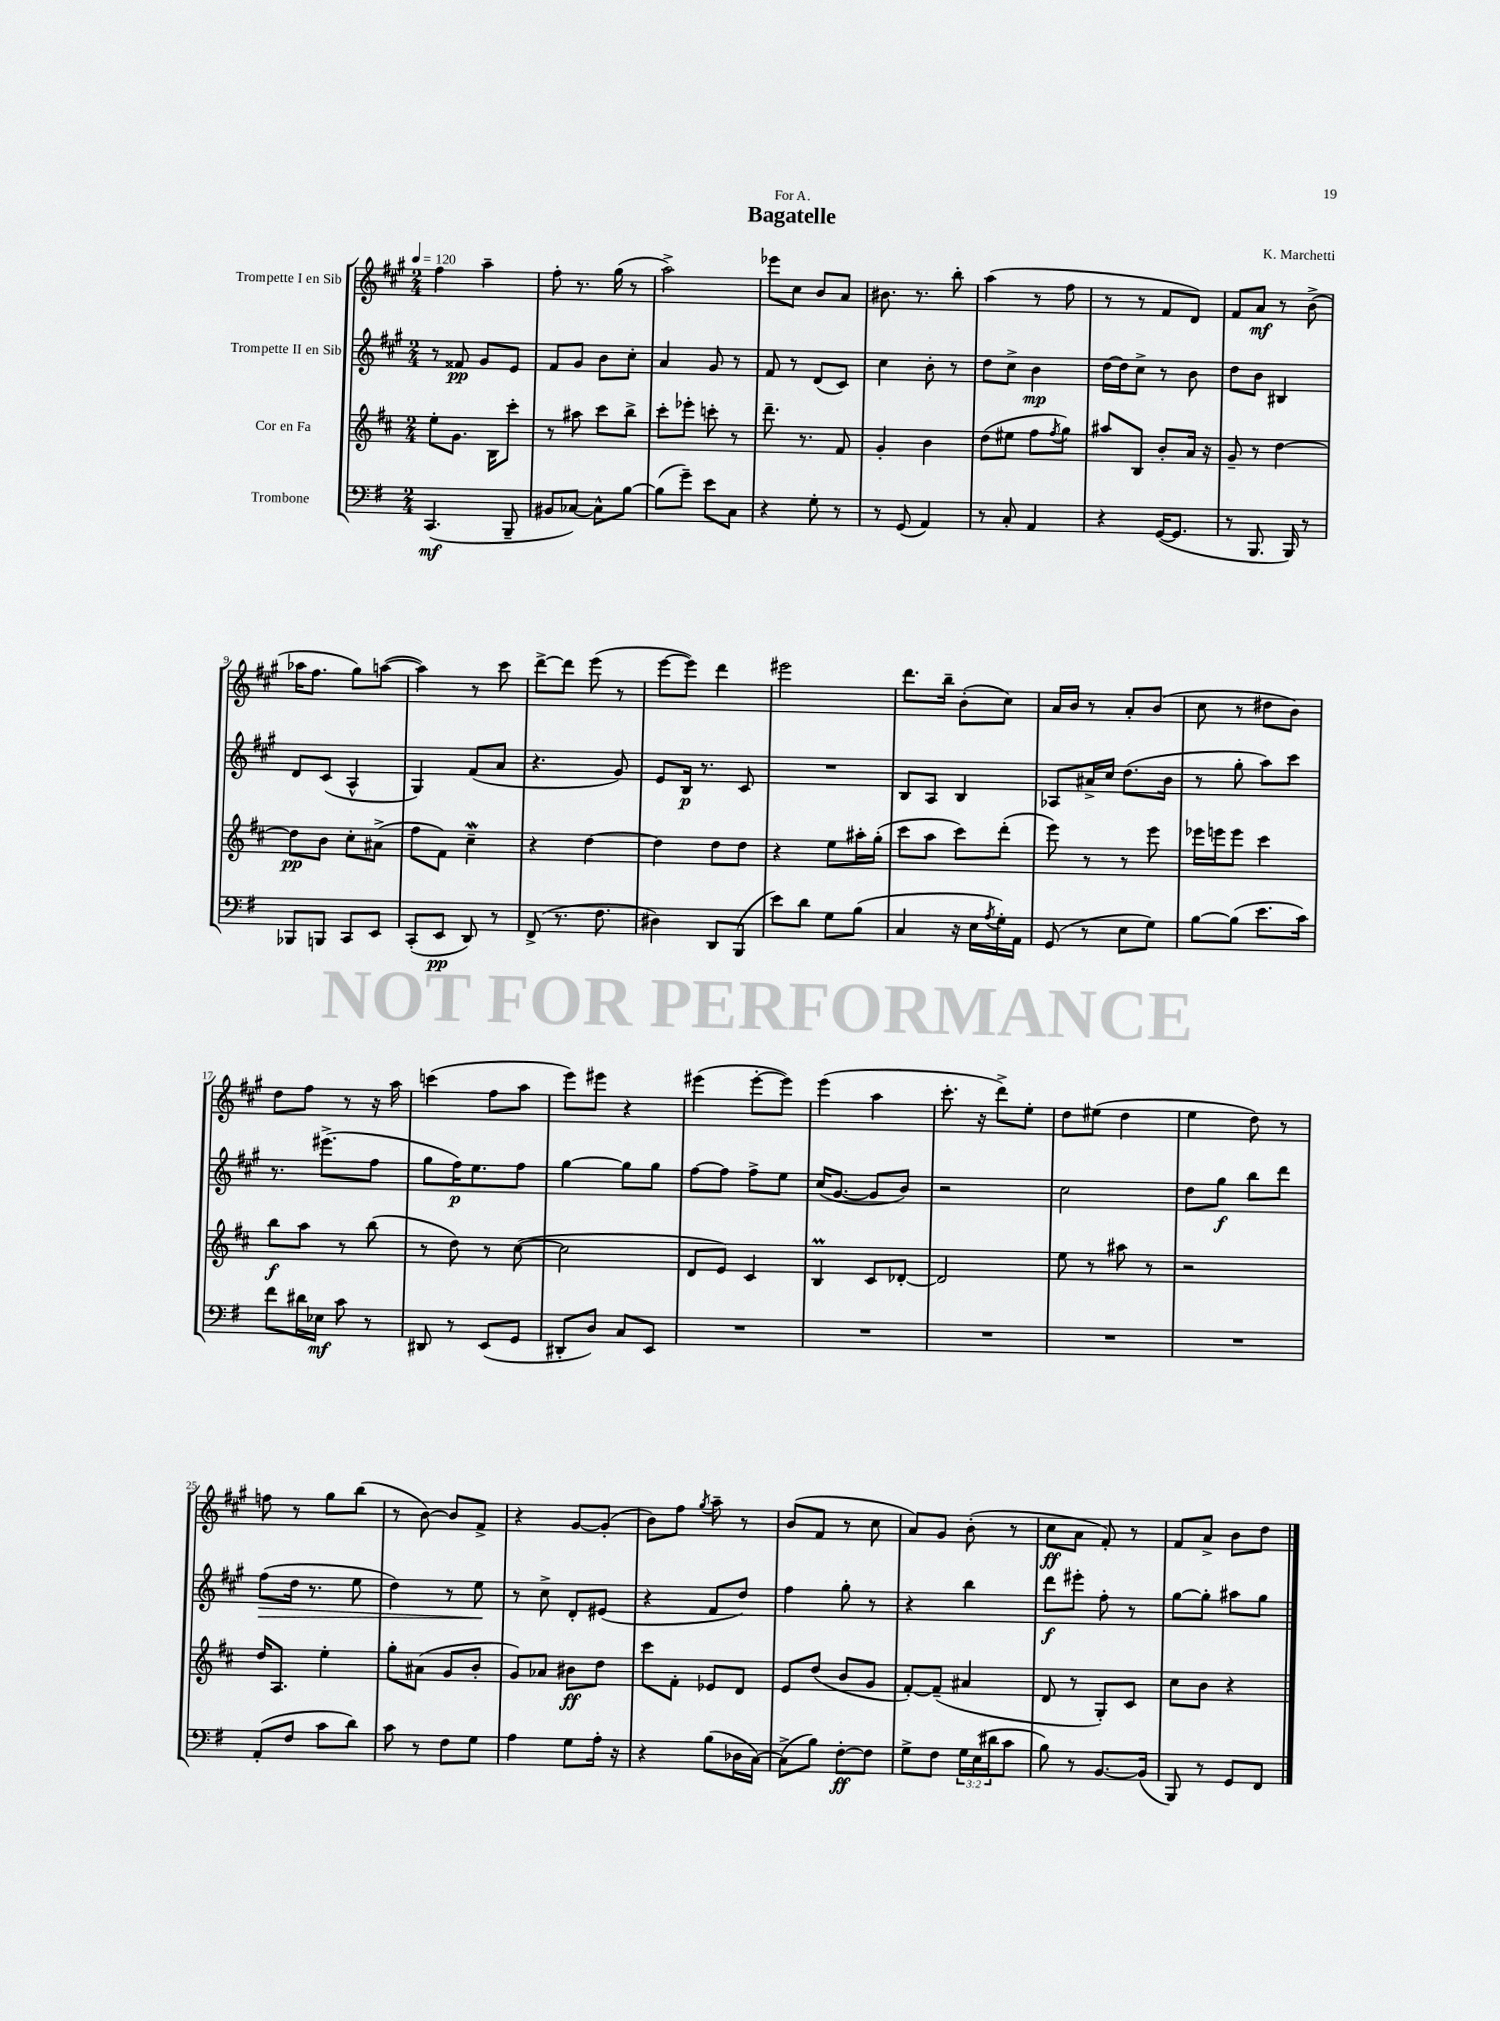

**kern	**kern	**kern	**kern
*staff4	*staff3	*staff2	*staff1
*clefF4	*clefG2	*clefG2	*clefG2
*k[f#]	*k[f#c#]	*k[f#c#g#]	*k[f#c#g#]
*M2/4	*M2/4	*M2/4	*M2/4
*MM120	*MM120	*MM120	*MM120
(4.CC/	8ee'\L	8r	4ff#\
.	8.g\J	8f##/	.
.	.	8g#/L	4aa~\
.	16B\LK	.	.
8BBB~/	8ccc#'\J	8e/J	.
=	=	=	=
8BB#/L	8r	8f#/L	8ff#'\
[8C-/J)	8aa#\	8g#/J	8.r
8C-^^\]L	8ccc#\L	8b\L	.
.	.	.	(16gg#\
[8B\J	8bb^\J	8cc#'\J	8r
=	=	=	=
(8B\]L	8ccc#'\L	4a/	2aa^\)
8g~\J)	8eee-'\J	.	.
8e\L	8ccc'\	8g#/	.
8C\J	8r	8r	.
=	=	=	=
4r	8.ddd~\	8f#/	8eee-\L
.	.	8r	8cc#\J
.	8.r	.	.
8G'\	.	(8d/L	8b/L
8r	8f#/	8c#/J)	8a/J
=	=	=	=
8r	4g'/	4cc#\	8.b#\
(8GG/	.	.	.
.	.	.	8.r
4AA/)	4b\	8b'\	.
.	.	8r	8bb'\
=	=	=	=
8r	(8dd\L	8dd\L	(4aa\
8C'/	8ee#\J	8cc#^\J	.
4AA/	8ff#\L	4b\	8r
.	8qff#/	.	.
.	8gg\J)	.	8ff#\
=	=	=	=
4r	8aa#/L	[16dd\LL	8r
.	.	16dd\]J	.
.	8B/J	8cc#^\J	8r
([16GG/LK	8b'/L	8r	8f#/L
8.GG/]J	.	.	.
.	16a/Jk	8b\	8d/J)
.	16r	.	.
=	=	=	=
8r	8g~/	8dd\L	8f#/L
8.BBB/	8r	8b\J	8a/J
.	[4dd\	4B#/	8r
16BBB/)	.	.	.
8r	.	.	(8b^\
=	=	=	=
8BBB-/L	8dd\]L	8d/L	16aa-\LK
.	.	.	8.ff#\J
8BBB/J	8b\J	(8c#/J	.
8CC/L	8cc#'\L	4A^^/	8gg#\L)
8EE/J	(8a#^\J	.	([8aa\J
=	=	=	=
(8CC'/L	8ff#\L	4G#/)	4aa\])
8EE/J	8f#\J)	.	.
8DD/)	4cc#~\	(8f#/L	8r
8r	.	8a/J	8ccc#\
=	=	=	=
(8FF#^/	4r	4.r	[8ddd^\L
8.r	.	.	8ddd\]J
.	[4dd\	.	(8eee\
8.F#\	.	.	.
.	.	8g#/)	8r
=	=	=	=
4D#\)	4dd\]	8e/L	[8eee\L
.	.	16B/Jk	8eee\]J)
.	.	8.r	.
8DD/L	8dd\L	.	4ddd\
(8BBB/J	8dd\J	8c#/	.
=	=	=	=
8e\L)	4r	2r	2eee#\
8d\J	.	.	.
8G\L	8ee\L	.	.
(8B\J	16aa#'\L	.	.
.	(16gg'\JJ	.	.
=	=	=	=
4C/	8ccc#\L	8B/L	8.ddd\L
.	8aa\J	8A/J	.
.	.	.	16bb~\Jk
16r	8ccc#\L)	4B/	(8b'\L
16E\LL	.	.	.
8qA/	.	.	.
16G'\)	(8ddd'\J	.	8cc#\J)
16AA\JJ	.	.	.
=	=	=	=
(8GG/	8eee\)	8A-/L	16a/LL
.	.	.	16b/JJ
8r	8r	16a#^/L	8r
.	.	16cc#/JJ	.
8E\L	8r	(8.dd\L	8a'/L
8G\J)	8eee\	.	(8b/J
.	.	16b\Jk	.
=	=	=	=
[8B\L	16eee-\LL	8r	8cc#\
.	16eee\J	.	.
(8B\]J	8eee\J	8gg#'\	8r
8.e\L	4ccc#\	8aa\L)	8dd#\L
.	.	8ccc#\J	8b\J)
16c\Jk)	.	.	.
=	=	=	=
8f#\L	8bb\L	8.r	8dd\L
16d#\L	8aa\J	.	8ff#\J
16E-\JJ	.	(8.eee#^\L	.
8c\	8r	.	8r
8r	(8bb\	8ff#\J	16r
.	.	.	16aa\
=	=	=	=
8DD#/	8r	8gg#\L	(4ccc\
8r	8dd\)	16ff#\K)	.
.	.	8.ee\	.
(8EE/L	8r	.	8ff#\L
8GG/J	([8cc#\	8ff#\J	8aa\J
=	=	=	=
8DD#'/L	2cc#\]	[4gg#\	8eee\L)
8D/J)	.	.	8eee#\J
8C/L	.	8gg#\]L	4r
8EE/J	.	8gg#\J	.
=	=	=	=
2r	8d/L	[8ff#\L	(4eee#\
.	8e/J)	8ff#\]J	.
.	4c#/	8ff#^\L	[8eee#'\L
.	.	8ee\J	8eee#\]J)
=	=	=	=
2r	4B/	(16cc#/LK	(4eee\
.	.	[8.g#/J	.
.	8c#/L	8g#/]L	4aa\
.	[8d-'/J	8b/J)	.
=	=	=	=
2r	2d-/]	2r	8.ccc#'\
.	.	.	16r
.	.	.	8ddd^\L)
.	.	.	8ee'\J
=	=	=	=
2r	8ee\	2cc#\	8dd\L
.	8r	.	(8ee#\J
.	8aa#\	.	4dd\
.	8r	.	.
=	=	=	=
2r	2r	8dd\L	4ee\
.	.	8gg#\J	.
.	.	8bb\L	8dd\)
.	.	8ddd\J	8r
=	=	=	=
(8AA'/L	16dd/LK	(8ff#\L	8ff\
.	8.A/J	.	.
8F#/J	.	16dd\Jk	8r
.	.	8.r	.
8c\L	4ee'\	.	8gg#\L
8d\J)	.	8ee\	(8bb\J
=	=	=	=
8c\	8gg'\L	4dd\)	8r
8r	(8a#\J	.	[8b\)
8F#\L	8g/L	8r	8b/]L
8G\J	8b'/J	8ee\	8f#^/J
=	=	=	=
4A\	8g/L)	8r	4r
.	8a-/J	8cc#^\	.
8G\L	8b#\L	8d'/L	[8g#/L
16A'\Jk	8dd\J	(8e#/J	(8g#'/]J
16r	.	.	.
=	=	=	=
4r	8ccc#\L	4r	8b\L)
.	8f#'\J	.	8ff#\J
.	.	.	8qgg#/
(8B\L	8e-/L	8f#/L	8aa~\
16D-\L	8d/J	8dd/J)	8r
[16C\JJ)	.	.	.
=	=	=	=
(8C^\]L	8e/L	4ff#\	(8b/L
8B\J)	(8dd/J	.	8f#/J
[8F#'\L	8b/L	8gg#'\	8r
8F#\]J	8g/J	8r	8cc#\
=	=	=	=
8G^\L	[8f#'/L)	4r	8a/L)
8F#\J	(8f#~/]J	.	8g#/J
24G\LL	4a#/	4bb\	(8b'\
(24E\	.	.	.
24d#\J	.	.	.
8c\J	.	.	8r
=	=	=	=
8B\)	8d/	8ddd\L	8cc#\L
8r	8r	8eee#'\J	8a\J
[8.BB/L	8G'/L)	8ff#'\	8f#'/)
.	8c#/J	8r	8r
(16BB/]Jk	.	.	.
=	=	=	=
8BBB/)	8cc#\L	[8gg#\L	8f#/L
8r	8b\J	8gg#'\]J	8a^/J
8GG/L	4r	8aa#\L	8b\L
8FF#/J	.	8gg#\J	8dd\J
==	==	==	==
*-	*-	*-	*-
